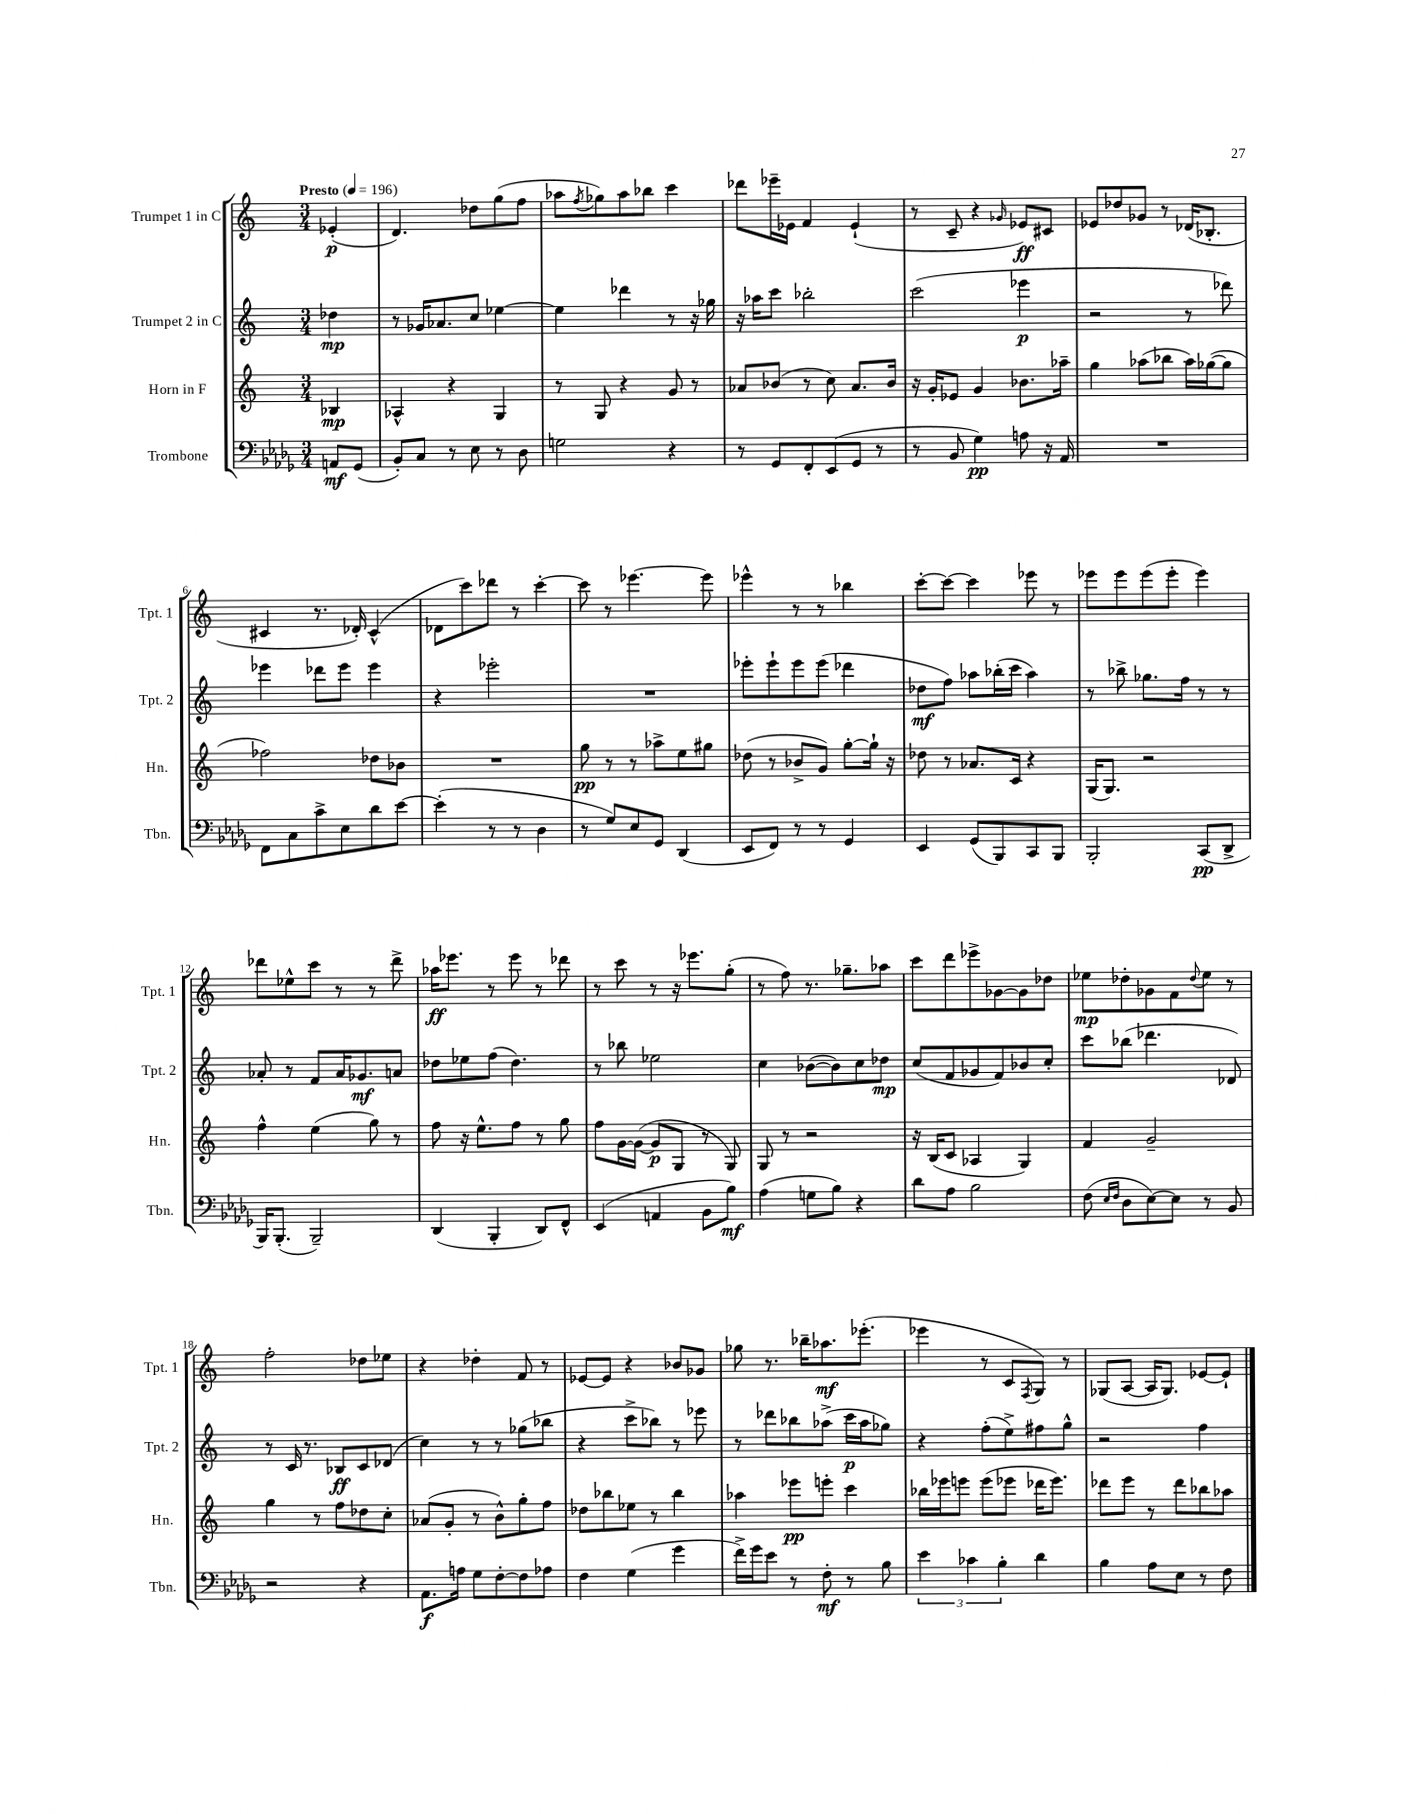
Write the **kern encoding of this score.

**kern	**kern	**kern	**kern
*staff4	*staff3	*staff2	*staff1
*clefF4	*clefG2	*clefG2	*clefG2
*k[b-e-a-d-g-]	*k[]	*k[]	*k[]
*M3/4	*M3/4	*M3/4	*M3/4
*MM196	*MM196	*MM196	*MM196
8AA	4B-	4dd-	(4e-'
(8GG-	.	.	.
=	=	=	=
8BB-')	4A-^^	8r	4.d)
8C	.	16g-	.
.	.	8.a-	.
8r	4r	.	.
8E-	.	8cc	8dd-
8r	4G	[4ee-	(8gg
8D-	.	.	8ff
=	=	=	=
2G	8r	4ee-]	8aa-
.	.	.	8qff
.	8G	.	8gg-)
.	4r	4ddd-	8aa-
.	.	.	8bb-
4r	8g	8r	4ccc
.	8r	16r	.
.	.	16gg-	.
=	=	=	=
8r	8a-	16r	8ddd-
.	.	16aa-	.
8GG-	(8b-	8ccc	16eee-~
.	.	.	16e-
8FF'	8r	2bb-'	4f
(8EE-	8cc)	.	.
8GG-	8.a-	.	(4e-`
8r	.	.	.
.	16b-	.	.
=	=	=	=
8r	16r	(2ccc	8r
.	16g'	.	.
8BB-	8e-	.	8c~
4G-)	4g	.	4r
.	.	.	16qqg-
8A	8.b-	4eee-	8e-)
16r	.	.	8c#
16AA-	16aa-~	.	.
=	=	=	=
2.r	4gg	2r	8e-
.	.	.	8dd-
.	(8aa-	.	8g-
.	8bb-	.	8r
.	16aa-)	8r	(16d-
.	([16gg-	.	8.B-'
.	8gg-]	8ddd-)	.
=	=	=	=
8FF	2ff-)	4eee-	4c#
8C	.	.	.
8c^	.	8ddd-	8.r
8E-	.	8eee-	.
.	.	.	16d-')
8d-	8dd-	4eee-	(4c#^^
[8e-	8b-	.	.
=	=	=	=
(4e-']	2.r	4r	8d-
.	.	.	8ccc)
8r	.	2eee-'	8ddd-
8r	.	.	8r
4D-	.	.	[4ccc'
=	=	=	=
8r	8gg	2.r	8ccc]
8G-)	8r	.	8r
8E-	8r	.	[4.eee-
8GG-	8aa-^	.	.
(4DD-	8ee	.	.
.	8gg#	.	8eee-]
=	=	=	=
8EE-	(8dd-	8eee-'	4eee-^^
8FF)	8r	8eee-`	.
8r	8b-^	8eee-	8r
8r	8g)	(8eee-	8r
4GG-	[8gg'	4ddd-	4bb-
.	16gg`]	.	.
.	16r	.	.
=	=	=	=
4EE-	8dd-	8dd-	[8ccc'
.	8r	8ff)	8ccc_
(8GG-	8.a-	8aa-	4ccc]
8BBB-)	.	(16bb-'	.
.	16c	16ccc	.
8CC	4r	4aa-)	8eee-
8BBB-	.	.	8r
=	=	=	=
2BBB-'	(16G	8r	8eee-
.	8.G)	.	.
.	.	8bb-^	8eee-
.	2r	8.gg-	(8eee-
.	.	.	8eee-'
.	.	16ff	.
(8CC	.	8r	4eee-)
8DD-^	.	8r	.
=	=	=	=
16BBB-)	4ff^^	8a-'	8ddd-
(8.BBB-'	.	.	.
.	.	8r	8ee-^^
2BBB-~)	(4ee	8f	8ccc
.	.	16a-	8r
.	.	8.g-	.
.	8gg)	.	8r
.	8r	8a	8ddd-^
=	=	=	=
(4DD-	8ff	8dd-	16aa-
.	.	.	8.eee-
.	16r	8ee-	.
.	8.ee^^	.	.
4BBB-'	.	(8ff	8r
.	8ff	4.dd-)	8eee-
8DD-)	8r	.	8r
8FF^^	8gg	.	8ddd-
=	=	=	=
(4EE-	8ff	8r	8r
.	[16g	8bb-	8ccc
.	(16g_	.	.
4AA	8g]	2ee-	8r
.	8G	.	16r
.	.	.	8.eee-
8BB-	8r	.	.
8B-)	8G)	.	(8gg'
=	=	=	=
(4A-	8G	4cc	8r
.	8r	.	8ff)
8G	2r	([8b-	8.r
8B-)	.	8b-])	.
.	.	.	8.gg-~
4r	.	8cc	.
.	.	8dd-	8aa-
=	=	=	=
8d-	16r	(8cc	8ccc
.	(16B	.	.
8A-	8c	8f	8ddd
2B-	4A-	8g-	8eee-^
.	.	8f)	[8g-
.	4G)	8b-	8g-]
.	.	8cc'	8dd-
=	=	=	=
(8F	4f	8ccc	8ee-
16qqE-	.	.	.
16qqF	.	.	.
8D-	.	(8bb-	8dd-'
[8E-)	2g~	4.ddd-	8g-
8E-]	.	.	8f
.	.	.	8qqdd-
8r	.	.	8ee-
8BB-	.	8d-)	8r
=	=	=	=
2r	4gg	8r	2ff'
.	.	16c	.
.	.	8.r	.
.	8r	.	.
.	8ff	8B-	.
4r	8dd-	8c	8dd-
.	8cc'	(8d-	8ee-
=	=	=	=
8.AA-	(8a-	4cc)	4r
.	8g'	.	.
16A	.	.	.
8G-	8r	8r	4dd-'
[8F'	8b^^)	8r	.
8F]	8gg'	(8gg-	8f
8A-	8ff	8bb-	8r
=	=	=	=
4F	8dd-	4r	[8e-
.	8bb-	.	8e-]
(4G-	8ee-	8ccc^	4r
.	8r	8bb-)	.
4g-	4bb-	8r	8b-
.	.	8eee-	8g-
=	=	=	=
16f^)	4aa-	8r	8gg-
16g-	.	.	.
8e-	.	8ddd-	8.r
8r	8eee-	8bb-	.
.	.	.	16bb-~
8F'	8eee'	(8aa-^	8.aa-
8r	4ccc	16ccc	.
.	.	16aa-	(8.eee-'
8B-	.	8gg-)	.
=	=	=	=
6e-	16bb-	4r	4eee-
.	16eee-	.	.
.	8eee	.	.
6c-	.	.	.
.	(8eee	(8ff'	8r
6B-'	.	.	.
.	8eee-	8ee^)	8c
.	.	.	8qF
4d-	16ddd-	8ff#	8G)
.	8.eee-)	.	.
.	.	8gg^^	8r
=	=	=	=
4B-	8ddd-	2r	(8G-
.	8eee	.	[8A
8A-	8r	.	16A]
.	.	.	8.G-)
8E-	8ddd-	.	.
8r	8bb-	4ff	[8e-
8F	8aa-	.	8e-`]
==	==	==	==
*-	*-	*-	*-
